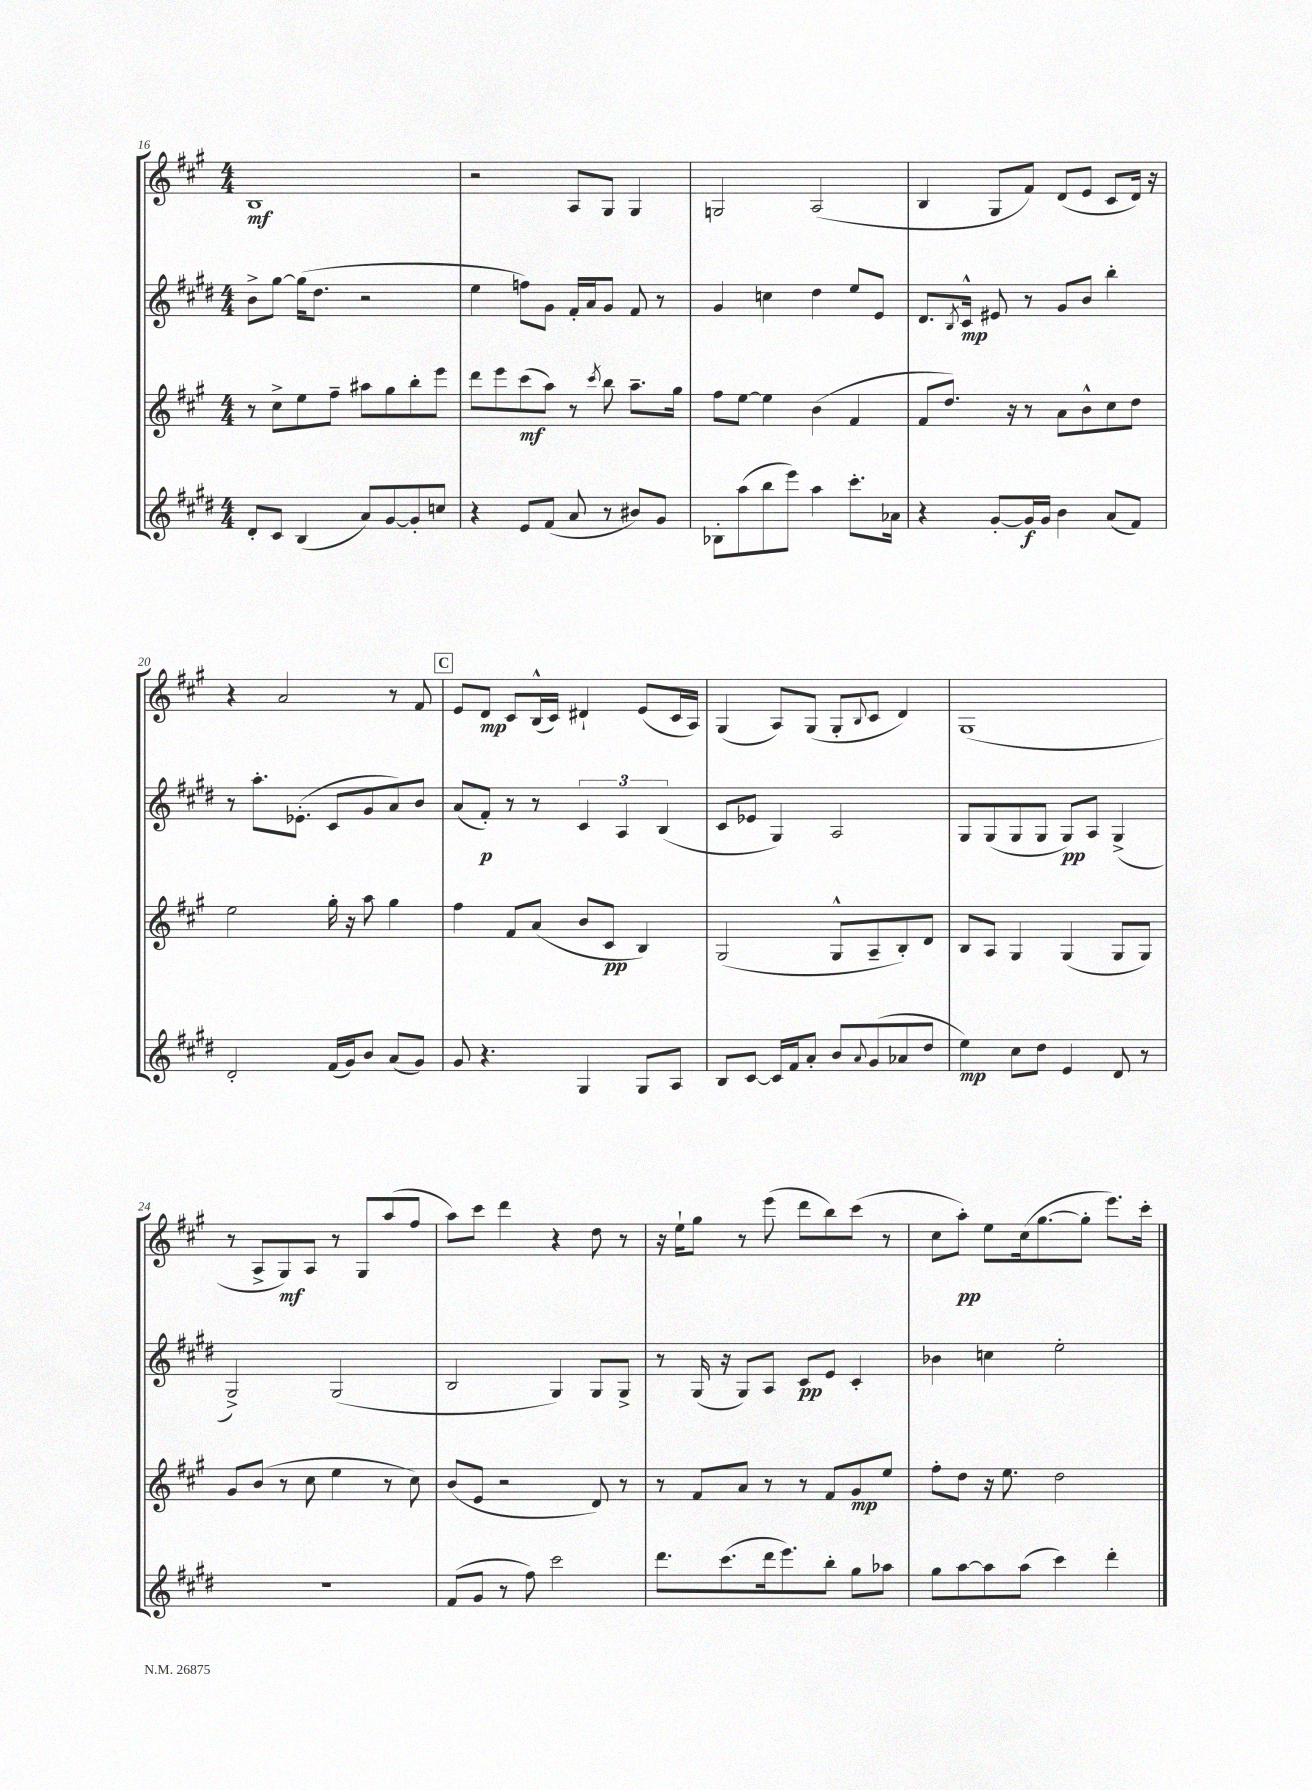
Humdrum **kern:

**kern	**kern	**kern	**kern
*staff4	*staff3	*staff2	*staff1
*clefG2	*clefG2	*clefG2	*clefG2
*k[f#c#g#d#]	*k[f#c#g#]	*k[f#c#g#d#]	*k[f#c#g#]
*M4/4	*M4/4	*M4/4	*M4/4
8d#'	8r	8b^	1B
8c#	8cc#^	[8gg#	.
(4B	8ee	(16gg#]	.
.	.	8.dd#	.
.	8ff#~	.	.
8a)	8aa#	2r	.
[8g#	8gg#	.	.
8g#']	8bb'	.	.
8cc	8eee	.	.
=	=	=	=
4r	8ddd	4ee	2r
.	8eee	.	.
8e	(8ccc#	8ff)	.
(8f#	8aa)	8g#	.
8a	8r	16f#'	8A
.	.	16a	.
.	8qccc#	.	.
8r	8bb	8g#	8G#
8b#)	8.aa~	8f#	4G#
8g#	.	8r	.
.	16gg#	.	.
=	=	=	=
8B-'	8ff#	4g#	2G
(8aa	[8ee	.	.
8bb	4ee]	4cc	.
8eee)	.	.	.
4aa	(4b	4dd#	(2A
8.ccc#'	4f#	8ee	.
.	.	8e	.
16a-	.	.	.
=	=	=	=
4r	8f#	8.d#	4B
.	8.dd)	.	.
.	.	8qB	.
.	.	16c#^^	.
[8g#'	.	8e#	8G#
.	16r	.	.
16g#]	8r	8r	8f#)
16g#	.	.	.
4b	8a	8g#	(8d
.	8b^^	8b	8e
(8a	8cc#	4bb'	8c#
8f#)	8dd	.	16d)
.	.	.	16r
=	=	=	=
2d#'	2ee	8r	4r
.	.	8.aa'	.
.	.	.	2a
.	.	(8.e-'	.
(16f#	16gg#'	8c#	.
16g#)	16r	.	.
8b	8aa	8g#	.
(8a	4gg#	8a)	8r
8g#)	.	8b	8f#
=	=	=	=
8g#	4ff#	(8a	8e
4.r	.	8f#')	8d
.	8f#	8r	8c#
.	(8a	8r	(16B^^
.	.	.	16c#)
4G#	8b	6c#	4d#`
.	8c#	.	.
.	.	6A	.
8G#	4B)	.	(8e
.	.	(6B	.
8A	.	.	16c#
.	.	.	16A)
=	=	=	=
8B	(2G#	8c#	(4G#
[8c#	.	8e-	.
16c#]	.	4G#)	8A)
16f#	.	.	.
8a'	.	.	(8G#
8b	8G#^^	2A	8G#'
8qqa	.	.	8qqB
(8g#	8A~	.	8c#
8a-	8B')	.	4d)
8dd#	8d	.	.
=	=	=	=
4ee)	8B	8G#	(1G#
.	8A	(8G#	.
8cc#	4G#	8G#	.
8dd#	.	8G#	.
4e	(4G#	8G#)	.
.	.	8A	.
8d#	8G#	(4G#^	.
8r	8G#)	.	.
=	=	=	=
1r	8g#	2G#^)	8r
.	(8b	.	8A^
.	8r	.	8G#)
.	8cc#	.	8A
.	4ee	(2G#	8r
.	.	.	8G#
.	8r	.	(8aa
.	8cc#)	.	8ff#
=	=	=	=
(8f#	(8b	2B	8aa)
8g#	8e	.	8ccc#
8r	2r	.	4ddd
8ff#)	.	.	.
2ccc#	.	4G#)	4r
.	8d)	8G#	8dd
.	8r	8G#^	8r
=	=	=	=
8.ddd#	8r	8r	16r
.	.	.	16ee`
.	8f#	(16G#	8gg#
(8.ccc#	.	16r	.
.	8a	8G#)	8r
16ddd#	8r	8A	(8eee
8.eee)	.	.	.
.	8r	8c#	8ddd
8bb'	8f#	8e	8bb)
8gg#	8g#	4c#'	(8ccc#
8aa-	8ee	.	8r
=	=	=	=
8gg#	8ff#'	4b-	8cc#
[8aa	8dd	.	8aa')
8aa]	16r	4cc	8ee
.	8.ee	.	.
(8aa	.	.	(16cc#
.	.	.	[8.gg#
4ccc#)	2dd	2ee'	.
.	.	.	8gg#']
4ddd#'	.	.	8.eee)
.	.	.	16ccc#'
==	==	==	==
*-	*-	*-	*-
